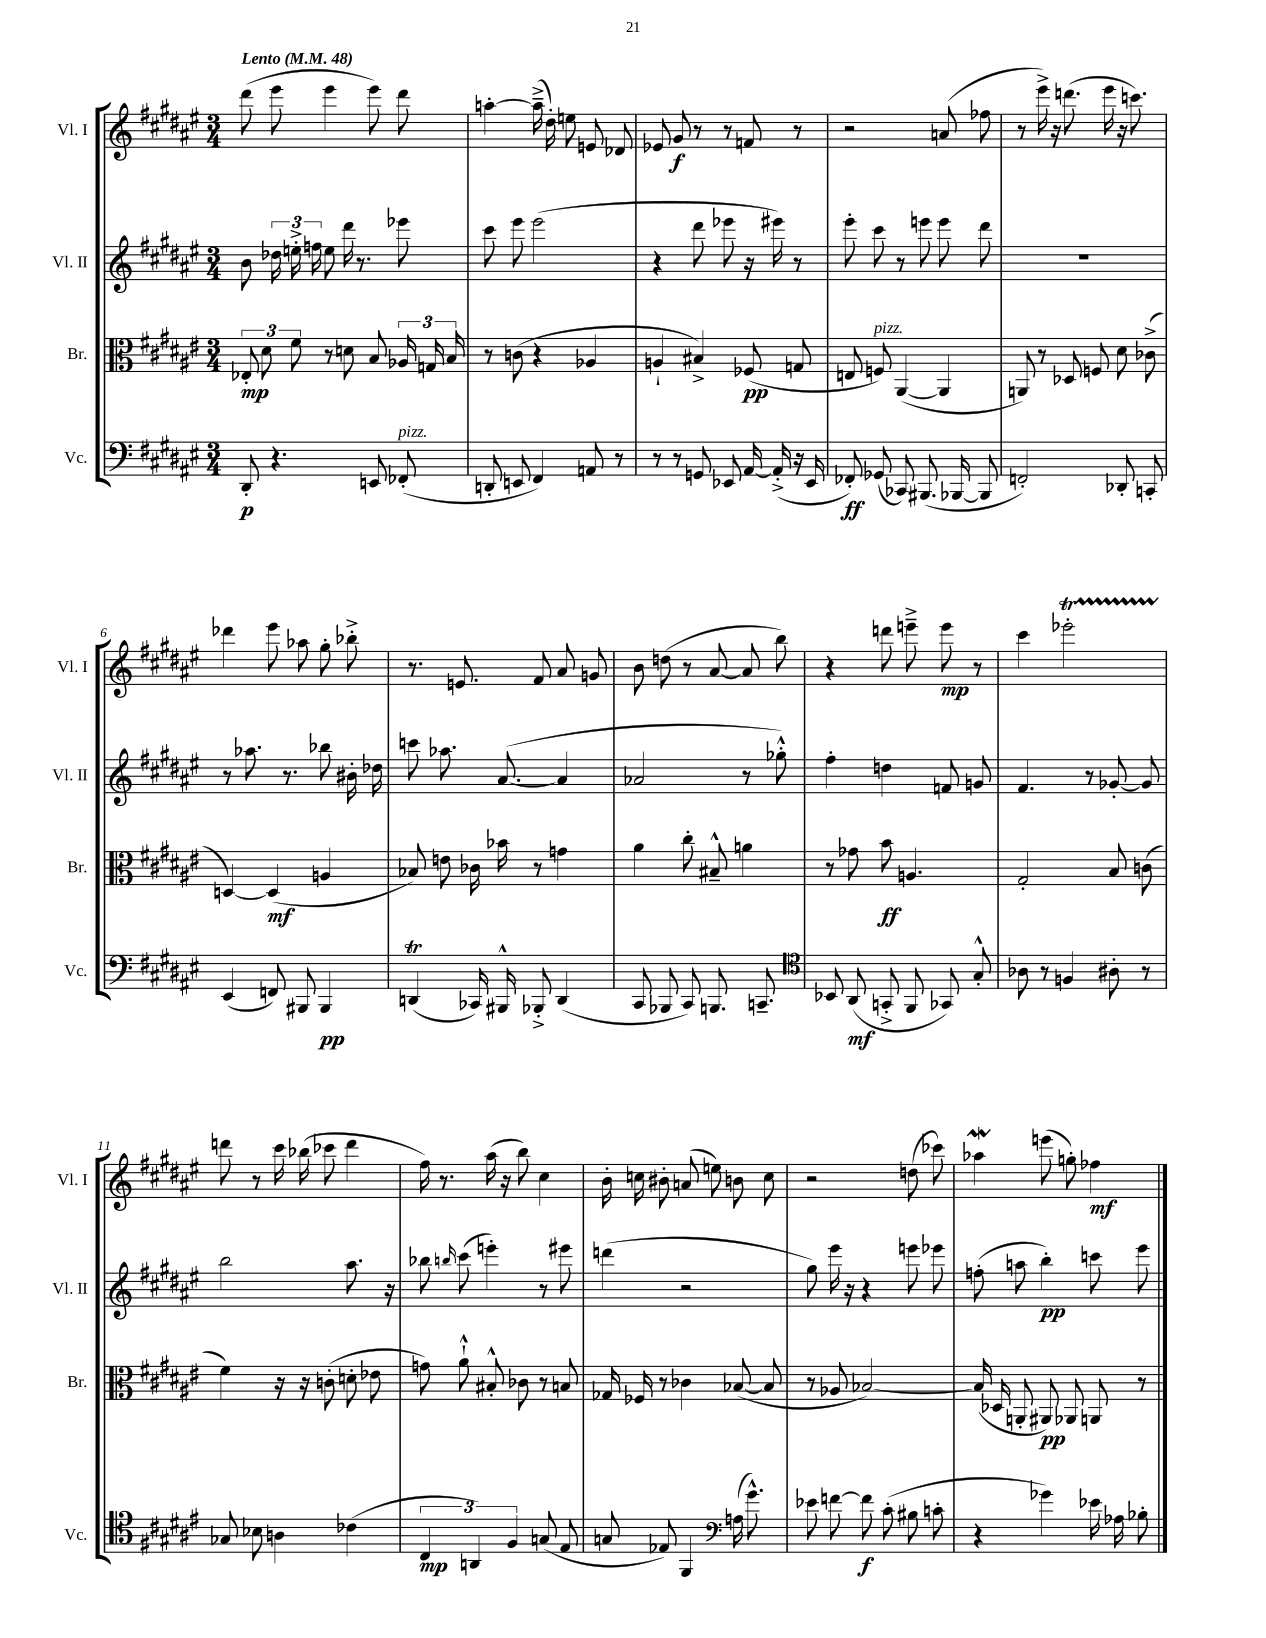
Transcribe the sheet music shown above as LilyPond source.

<<
\new StaffGroup <<
\new Staff = "s0" \with { instrumentName = "Vl. I" shortInstrumentName = "Vl. I" } {
    \clef treble \key fis \major \numericTimeSignature \time 3/4 \tempo "Lento" 4 = 48
    \autoBeamOff dis'''8( eis'''8 eis'''4 eis'''8) dis'''8 |
    a''4~-. a''16--->( dis''16-.) e''8 e'8 des'8 |
    ees'8 gis'8\f r8 r8 f'8 r8 |
    r2 a'8( fes''8 |
    r8 eis'''16->) r16 d'''8.( eis'''16 r16 c'''8.) |
    des'''4 eis'''8 aes''8 gis''8-. bes''8-.-> |
    r8. e'8. fis'8 ais'8 g'8 |
    b'8 d''8( r8 ais'8~ ais'8 b''8) |
    r4 d'''8 e'''8---> e'''8\mp r8 |
    cis'''4 ees'''2-.\startTrillSpan |
    d'''8\stopTrillSpan r8 cis'''16 bes''16( ces'''8 d'''4 |
    fis''16) r8. ais''16( r16 b''8) cis''4 |
    b'16-. c''16 bis'8-. a'8( e''8) b'8 c''8 |
    r2 d''8( ces'''8) |
    aes''4\mordent e'''8( g''8-.) fes''4\mf \bar "|." |
}
\new Staff = "s1" \with { instrumentName = "Vl. II" shortInstrumentName = "Vl. II" } {
    \clef treble \key fis \major \numericTimeSignature \time 3/4
    \autoBeamOff b'8 \tuplet 3/2 { des''16 e''16-.-> f''16 } e''8 dis'''16 r8. ees'''8 |
    cis'''8 eis'''8 eis'''2( |
    r4 dis'''8 ees'''8 r16 eis'''16) r8 |
    eis'''8-. cis'''8 r8 e'''8 e'''8 dis'''8 |
    R2. |
    r8 aes''8. r8. bes''8 bis'16-. des''16 |
    c'''8 aes''8. ais'8.~( ais'4 |
    aes'2 r8 ges''8-.-^) |
    fis''4-. d''4 f'8 g'8 |
    fis'4. r8 ges'8~-. ges'8 |
    b''2 ais''8. r16 |
    bes''8 \grace { b''16 } cis'''8( e'''4-.) r8 eis'''8 |
    d'''4( r2 |
    gis''8) eis'''16 r16 r4 e'''8 ees'''8 |
    f''8-.( a''8 b''4-.\pp) c'''8 eis'''8 \bar "|." |
}
\new Staff = "s2" \with { instrumentName = "Br." shortInstrumentName = "Br." } {
    \clef alto \key fis \major \numericTimeSignature \time 3/4
    \autoBeamOff \tuplet 3/2 { ees8-.\mp dis'8 fis'8 } r8 d'8 b8 \tuplet 3/2 { aes16 g16 b16 } |
    r8 c'8( r4 aes4 |
    a4-! bis4->) fes8\pp( g8 |
    e8 f8^\markup { \italic "pizz." }) ais,4~( ais,4 |
    a,8) r8 des8 f8 dis'8 ces'8->( |
    d4~) d4\mf( a4 |
    bes8) e'8 ces'16 bes'16 r8 g'4 |
    ais'4 cis''8-. bis8---^ a'4 |
    r8 ges'8 b'8\ff a4. |
    gis2-. b8 c'8( |
    fis'4) r16 r16 c'8-.( d'8-. ees'8 |
    g'8) ais'8-!-^ bis8-.-^ ces'8 r8 b8 |
    ges16 fes16 r8 ces'4 bes8~( bes8 |
    r8 aes8 bes2~) |
    bes16( des16 a,8-. ais,8\pp) aes,8 a,8 r8 \bar "|." |
}
\new Staff = "s3" \with { instrumentName = "Vc." shortInstrumentName = "Vc." } {
    \clef bass \key fis \major \numericTimeSignature \time 3/4
    \autoBeamOff dis,8-.\p r4. e,8 fes,8-.^\markup { \italic "pizz." }( |
    d,8-. e,8 fis,4) a,8 r8 |
    r8 r8 g,8 ees,8 ais,16~ ais,16-.->( r16 ees,16 |
    fes,8-.\ff) ges,8( ces,8) bis,,8.( bes,,16~ bes,,8 |
    f,2-.) des,8-. c,8-. |
    eis,4( f,8) bis,,8 bis,,4\pp |
    d,4\trill( ces,16) bis,,16-^ bes,,8-.-> d,4( |
    cis,8 bes,,8 cis,8) b,,8. c,8.-- |
    \clef tenor bes,8 ais,8\mf( g,8-.-> fis,8 ges,8) gis8-.-^ |
    aes8 r8 f4 ais8-. r8 |
    ges8 bes8 a4 ces'4( |
    \tuplet 3/2 { cis4\mp a,4) fis4 } g8( eis8 |
    g8 ees8) fis,4 \clef bass a16( gis'8.-^) |
    ees'8 f'8~ f'8\f cis'8-.( bis8 c'8-. |
    r4 ges'4) ees'16 aes16 bes8-. \bar "|." |
}
>>
>>
